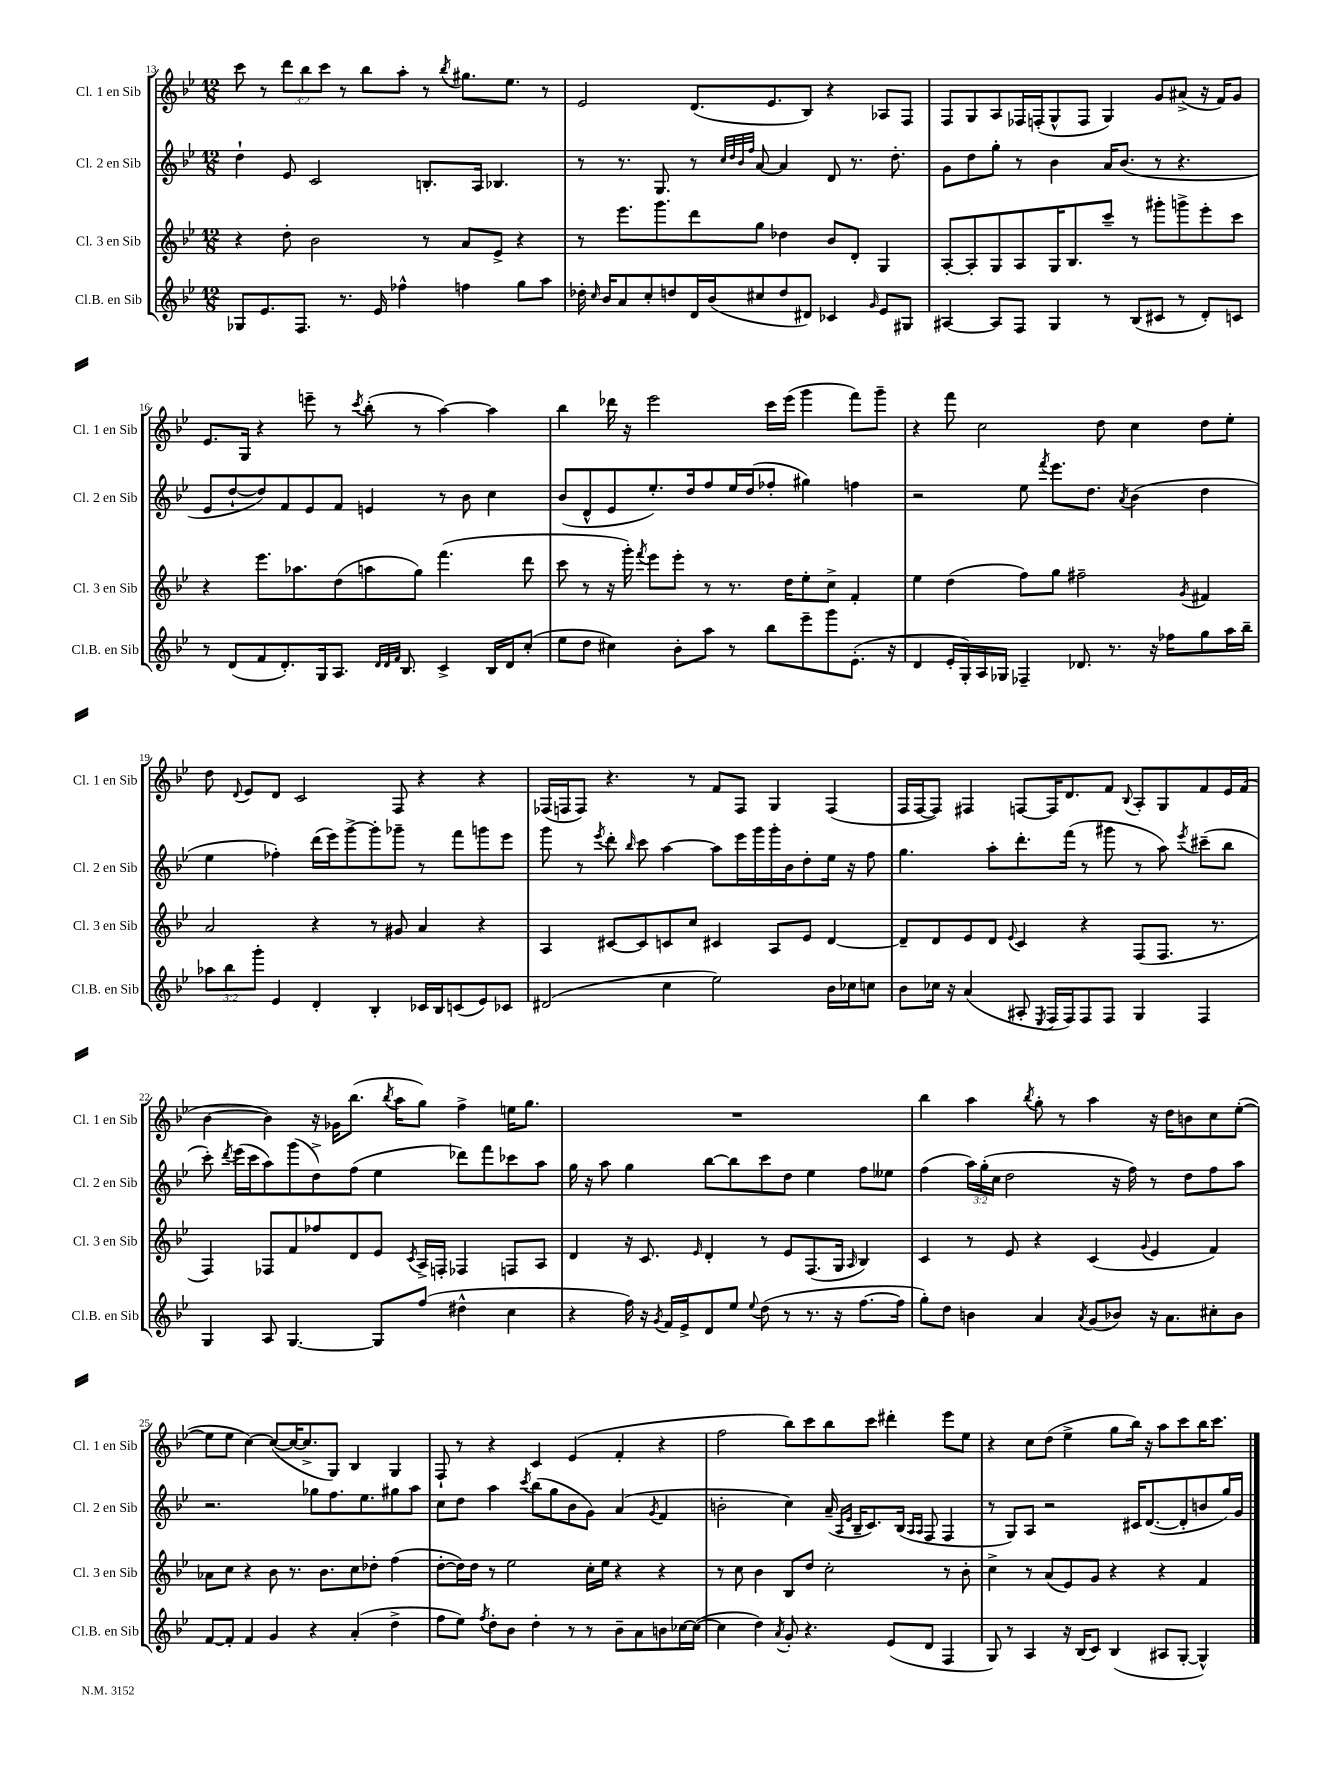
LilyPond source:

<<
\new StaffGroup <<
\new Staff = "s0" \with { instrumentName = "Cl. 1 en Sib" shortInstrumentName = "Cl. 1 en Sib" } {
    \clef treble \key bes \major \numericTimeSignature \time 12/8 \override Staff.TupletNumber.text = #tuplet-number::calc-fraction-text
    \autoBeamOff c'''8 r8 \tuplet 3/2 { d'''8[ bes''8 c'''8] } r8 bes''8[ a''8]-. r8 \acciaccatura { bes''8 } gis''8.[ ees''8.] r8 |
    ees'2 d'8.[( ees'8. bes8]) r4 aes8[ f8] |
    f8[ g8 a8 fes16 f16-.( g8-^ f8] g4) g'8[ ais'8]->( r16 f'16[) g'8] |
    ees'8.[ g16] r4 e'''8-- r8 \acciaccatura { c'''8 } bes''8-.( r8 a''4~) a''4 |
    bes''4 des'''16 r16 ees'''2 c'''16[ ees'''16]( g'''4 f'''8[) g'''8]-- |
    r4 f'''8 c''2 d''8 c''4 d''8[ ees''8]-. |
    d''8 \appoggiatura { d'8 } ees'8[ d'8] c'2 f8 r4 r4 |
    fes16[( f16 f8]) r4. r8 f'8[ f8] g4 f4( |
    f16[ f16~ f8]) fis4 f8[~ f16 d'8. f'8] \appoggiatura { bes8 } a8[-. g8 f'8 ees'16 f'16]( |
    bes'4~ bes'4) r16 ges'16[ bes''8.]( \acciaccatura { bes''8 } a''16[ g''8]) f''4-> e''16[ g''8.] |
    R1. |
    bes''4 a''4 \acciaccatura { bes''8 } g''8-. r8 a''4 r16 d''16[ b'8 c''8 ees''8]~-.( |
    ees''8[ ees''8] c''4~) c''8[~( c''16~ c''8.-> g8]) bes4 g4 |
    f8-! r8 r4 c'4 ees'4( f'4-. r4 |
    f''2 bes''8[) c'''8 bes''8 c'''8] dis'''4-. ees'''8[ ees''8] |
    r4 c''8[ d''8]( ees''4-> g''8[ bes''16]) r16 a''8[ c'''8 bes''16 c'''8.] \bar "|." |
}
\new Staff = "s1" \with { instrumentName = "Cl. 2 en Sib" shortInstrumentName = "Cl. 2 en Sib" } {
    \clef treble \key bes \major \numericTimeSignature \time 12/8 \override Staff.TupletNumber.text = #tuplet-number::calc-fraction-text
    \autoBeamOff d''4-! ees'8 c'2 b8.[-. a16] bes4. |
    r8 r8. g8. r8 \grace { c''32[ d''32 bes'32 f''32] } a'8~ a'4 d'8 r8. d''8.-. |
    g'8[ d''8 g''8]-. r8 bes'4 a'16[ bes'8.]( r8 r4. |
    ees'8[ d''8~-! d''8) f'8 ees'8 f'8] e'4 r8 bes'8 c''4 |
    bes'8[( d'8-^ ees'8 ees''8.-.) d''16 f''8 ees''16 d''16( fes''8]-. gis''4) f''4 |
    r2 ees''8 \acciaccatura { f'''8 } ees'''8.[ d''8.] \acciaccatura { a'8 } bes'4( d''4 |
    ees''4 fes''4-.) d'''16[( ees'''16) g'''8~-> g'''8-. ges'''8]-- r8 f'''8[ g'''8 ees'''8] |
    g'''8 r8 \acciaccatura { ees'''8 } d'''8-. \grace { bes''16 } c'''8 a''4~ a''8[ ees'''16 g'''16 g'''16-. bes'16 d''8-. ees''16] r16 f''8 |
    g''4. a''8[-. d'''8.-. f'''16]( r8 gis'''8 r8 a''8) \acciaccatura { ees'''8 } cis'''8[--( bes''8] |
    c'''8-.) \acciaccatura { d'''8 } ees'''16[( c'''16 a''8) g'''8( d''8->) f''8]( ees''4 des'''8[) f'''8 ces'''8 a''8] |
    g''16 r16 a''8 g''4 bes''8[~ bes''8 c'''8 d''8] ees''4 f''8[ eeses''8] |
    f''4( \tuplet 3/2 { a''16[) g''16-.( c''16] } d''2 r16 f''16) r8 d''8[ f''8 a''8] |
    r2. ges''8[ f''8. ees''8. gis''8 a''8] |
    c''8[ d''8] a''4 \acciaccatura { c'''8 } bes''8[( g''8 bes'8 g'8]) a'4( \acciaccatura { g'8 } f'4 |
    b'2-. c''4) a'16--( \grace { a16[ ees'16] } bes16[-- c'8.) bes16]( \grace { a16[ a16] } f8 f4 |
    r8 g8[) a8] r2 cis'16[ d'8.~( d'8-. b'8 g''16) g'16] \bar "|." |
}
\new Staff = "s2" \with { instrumentName = "Cl. 3 en Sib" shortInstrumentName = "Cl. 3 en Sib" } {
    \clef treble \key bes \major \numericTimeSignature \time 12/8
    \autoBeamOff r4 d''8-. bes'2 r8 a'8[ ees'8]-> r4 |
    r8 ees'''8.[ g'''8. d'''8 g''8] des''4 bes'8[ d'8]-. g4 |
    a8[~-. a8-. g8 a8 g16 bes8. c'''8]-- r8 gis'''8[-. g'''8-> ees'''8-. c'''8] |
    r4 ees'''8.[ aes''8. d''8( a''8 g''8]) f'''4.( d'''8 |
    c'''8 r8 r16 g'''16-.) \acciaccatura { f'''8 } ees'''8[ ees'''8]-. r8 r8. d''16[ ees''8-. c''8]-> f'4-. |
    ees''4 d''4( f''8[) g''8] fis''2-- \acciaccatura { g'8 } fis'4 |
    a'2 r4 r8 gis'8 a'4 r4 |
    a4 cis'8[~ cis'8 c'8 c''8] cis'4 a8[ ees'8] d'4~ |
    d'8[-- d'8 ees'8 d'8] \appoggiatura { ees'8 } c'4 r4 f8[( f8.] r8. |
    f4) fes8[ f'8 fes''8 d'8 ees'8] \acciaccatura { c'8 } a16[-> f16]-. fes4 f8[ a8] |
    d'4 r16 c'8. \grace { ees'16 } d'4-. r8 ees'8[ f8.( g16] \grace { a16 } bes4) |
    c'4 r8 ees'8 r4 c'4( \appoggiatura { g'8 } ees'4 f'4) |
    aes'8[ c''8] r4 bes'8 r8. bes'8.[ c''8 des''8]-. f''4( |
    d''8[~-. d''16) d''16] r8 ees''2 c''16[-. ees''16] r4 r4 |
    r8 c''8 bes'4 bes8[ d''8] c''2-. r8 bes'8-. |
    c''4-> r8 a'8[( ees'8) g'8] r4 r4 f'4 \bar "|." |
}
\new Staff = "s3" \with { instrumentName = "Cl.B. en Sib" shortInstrumentName = "Cl.B. en Sib" } {
    \clef treble \key bes \major \numericTimeSignature \time 12/8 \override Staff.TupletNumber.text = #tuplet-number::calc-fraction-text
    \autoBeamOff ges8[ ees'8. f8.] r8. ees'16 fes''4-^ f''4 g''8[ a''8] |
    des''16-. \grace { c''16 } bes'16[ a'8 c''8-. d''8 d'16 bes'16( cis''8 d''8 dis'8]) ces'4 \grace { g'16 } ees'8[ gis8] |
    ais4~ ais8[ f8] g4 r8 bes8[( cis'8] r8 d'8[-.) c'8] |
    r8 d'8[( f'8 d'8.-.) g16 a8.] \grace { d'32[ d'32 f'32] } bes8. c'4-> bes16[ d'16 c''8]-.( |
    ees''8[ d''8] cis''4) bes'8[-. a''8] r8 bes''8[ ees'''8-- g'''8 ees'8.]-.( r16 |
    d'4 ees'16[-. g16-.) a16 ges16] fes4-- des'8. r8. r16 fes''16[ g''8 a''16 bes''16]-- |
    \tuplet 3/2 { aes''8[ bes''8 g'''8]-. } ees'4 d'4-. bes4-. ces'16[ bes16 c'8( ees'8) ces'8] |
    dis'2( c''4 ees''2) bes'16[ ces''16 c''8] |
    bes'8[ ces''16] r16 a'4( ais8-. \acciaccatura { ees8 } f16[ f16) f8 f8] g4 f4 |
    g4 a8 g4.~ g8[ f''8]( dis''4-^ c''4 |
    r4 f''16) r16 \acciaccatura { g'8 } f'16[ ees'16-> d'8 ees''8] \appoggiatura { ees''8 } d''8( r8 r8. r16 f''8.[~ f''16] |
    g''8[-.) d''8] b'4 a'4 \acciaccatura { a'8 } g'8[( bes'8]) r16 a'8.[ cis''8-. bes'8] |
    f'8[~ f'8]-. f'4 g'4 r4 a'4-.( d''4-> |
    f''8[ ees''8]) \acciaccatura { f''8 } d''8[-. bes'8] d''4-. r8 r8 bes'8[-- a'8 b'8 ces''16~ ces''16]~( |
    ces''4 d''4) \acciaccatura { a'8 } g'8-. r4. ees'8[( d'8] f4 |
    g8) r8 a4 r16 bes16[( c'8]) bes4( ais8[ g8]~-. g4-^) \bar "|." |
}
>>
>>
\layout { \context { \Score currentBarNumber = #13 } }
